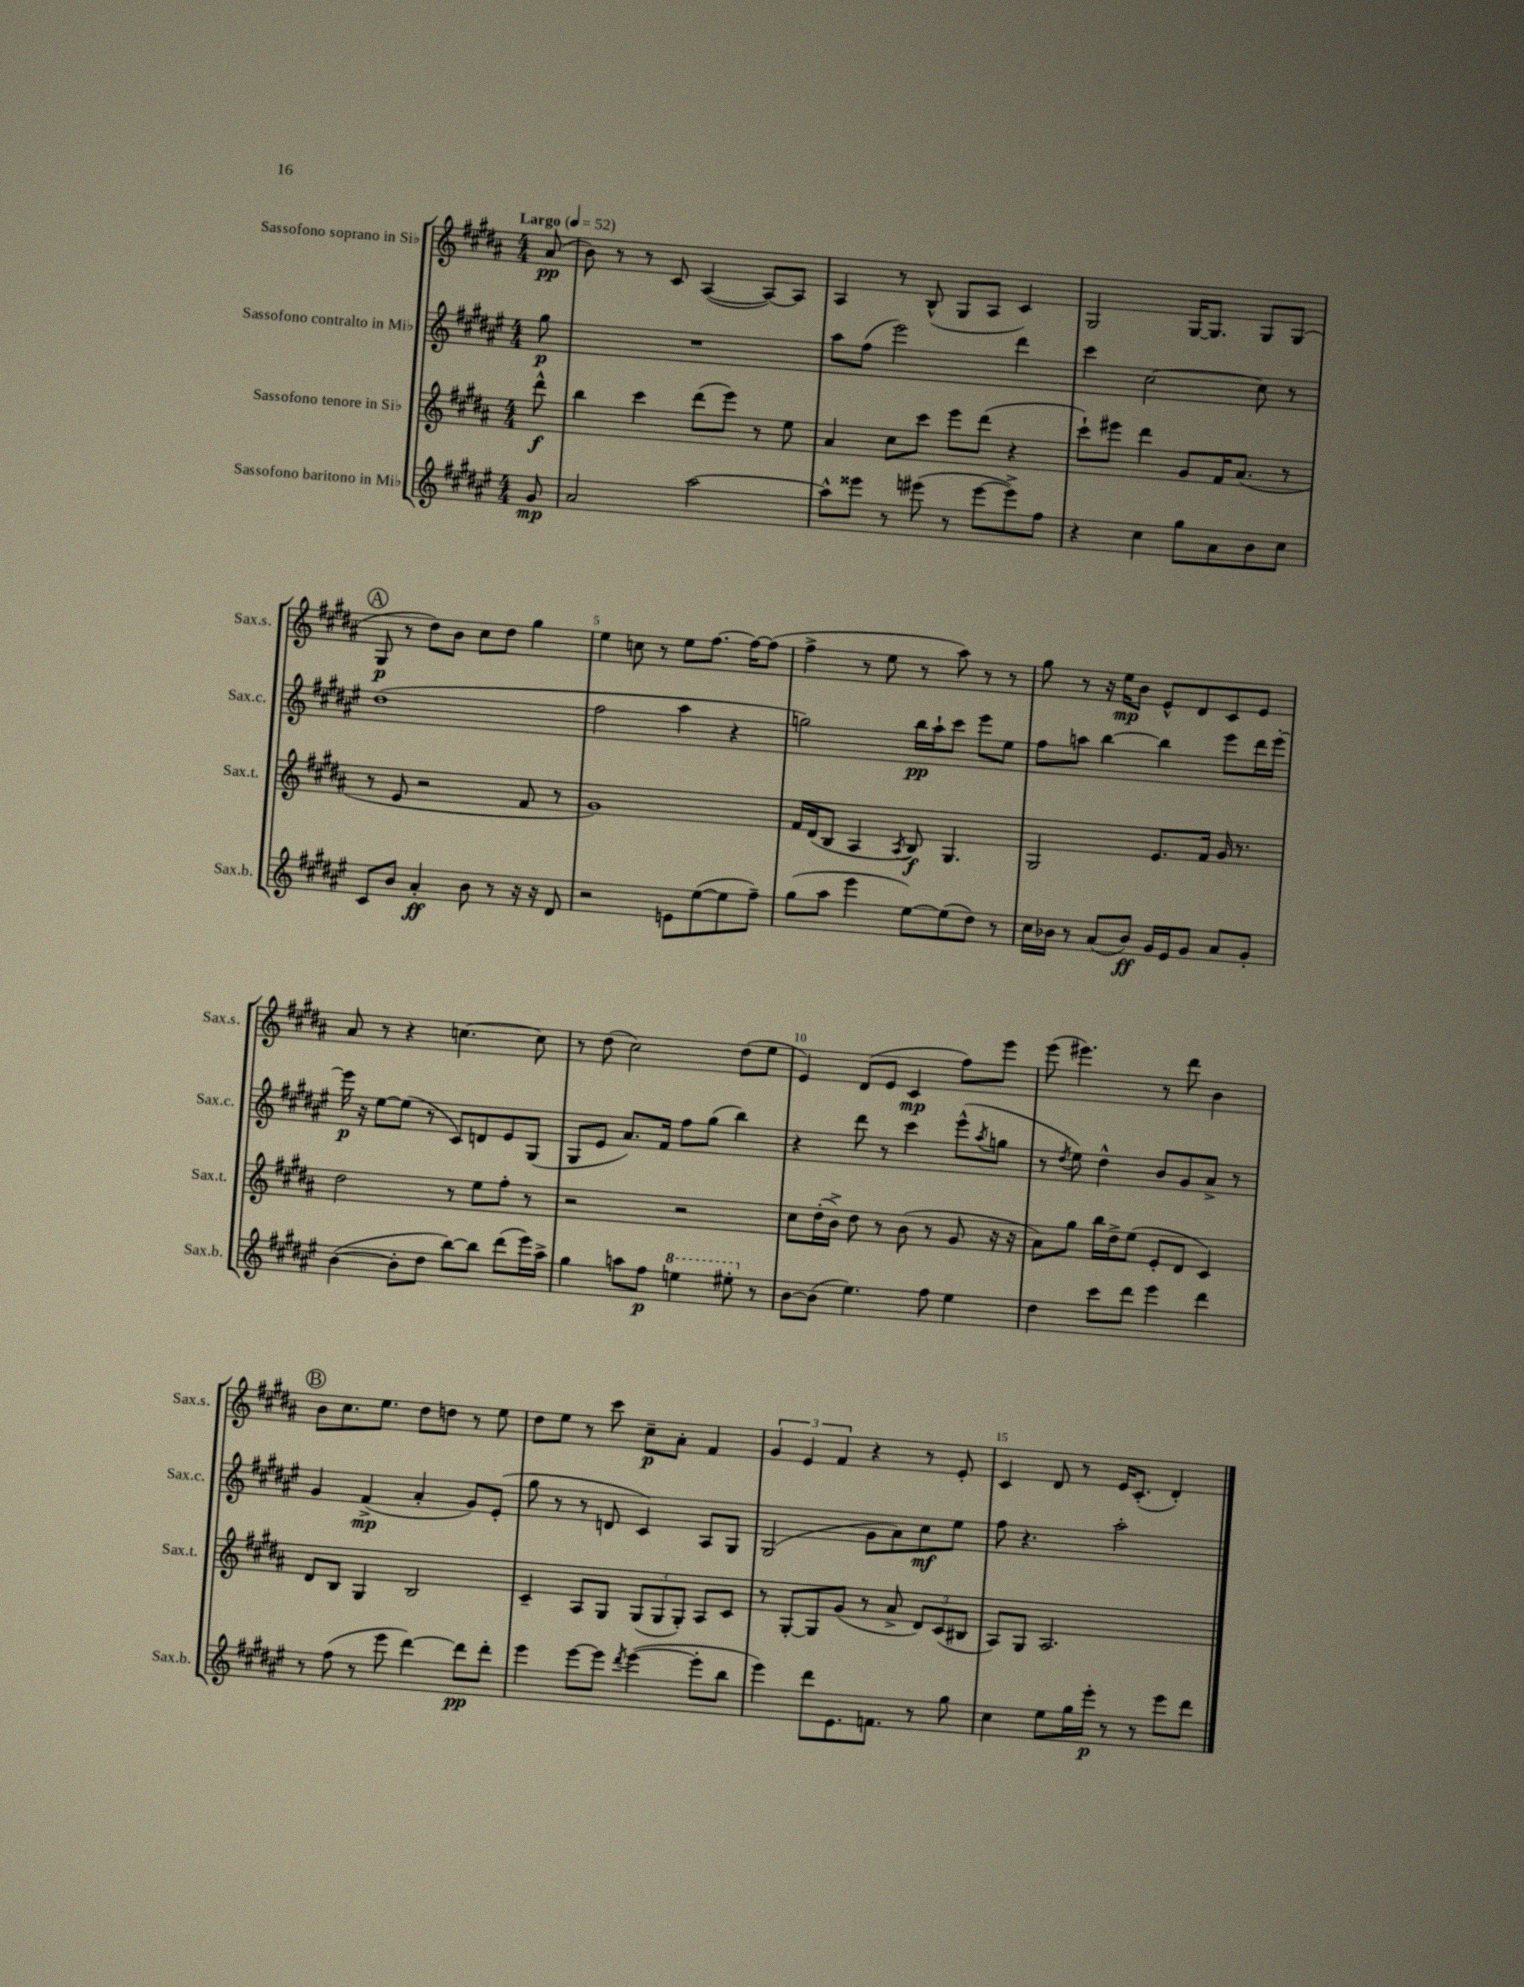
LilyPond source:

<<
\new StaffGroup <<
\new Staff = "s0" \with { instrumentName = "Sassofono soprano in Sib" shortInstrumentName = "Sax.s." } {
    \clef treble \key b \major \numericTimeSignature \time 4/4 \partial 8 \tempo "Largo" 4 = 52
    ais'8\pp( |
    b'8) r8 r8 cis'8 ais4~( ais8~) ais8 |
    ais4 r8 b8-^( gis8 ais8 cis'4) |
    gis2 gis16~ gis8. gis8 gis8( |
    \mark \markup { \circle "A" } gis8\p r8 dis''8) b'8 cis''8 dis''8 gis''4 |
    e''4 c''8 r8 e''8 fis''8.~ fis''16~ fis''8( |
    fis''4-> r8 e''8 r8 ais''8) r8 r8 |
    gis''8 r8 r16 e''16\mp b'8 e'8-^ dis'8 cis'8 e'8 |
    ais'8 r8 r4 c''4.~ c''8 |
    r8 dis''8( cis''2) dis''8( e''8 |
    e'4) dis'8( e'8 cis'4\mp fis''8) e'''8 |
    e'''8( eis'''4.) r8 dis'''8 b'4 |
    \mark \markup { \circle "B" } b'8 cis''8. e''8. dis''8 d''8 r8 e''8 |
    dis''8 e''8 r8 cis'''8 cis''8--\p ais'8-. fis'4 |
    \tuplet 3/2 { gis'4 e'4 fis'4 } r4 r8 e'8-. |
    cis'4 dis'8 r8 e'16 cis'8.-.( dis'4-.) \bar "|." |
}
\new Staff = "s1" \with { instrumentName = "Sassofono contralto in Mib" shortInstrumentName = "Sax.c." } {
    \clef treble \key fis \major \numericTimeSignature \time 4/4 \partial 8
    gis''8\p |
    R1 |
    ais''8 fis''8( eis'''2) dis'''4 |
    cis'''4 cis''2~ cis''8 r8 |
    \mark \markup { \circle "A" } dis''1( |
    fis''2 ais''4 r4 |
    g''2) b''16\pp ais''16-! cis'''8 eis'''8 eis''8 |
    fis''8 a''8 b''4~ b''4 eis'''8 dis'''16 eis'''16~-. |
    eis'''16\p r16 eis''8~ eis''8( r8 cis'8) d'8 eis'8 gis8( |
    gis8 eis'8 ais'8.) fis'16 fis''8 gis''8( b''4) |
    r4 dis'''8 r8 cis'''4 eis'''8-^( \acciaccatura { ais''8 } g''8 |
    r8 \acciaccatura { dis''8 } eis''8) dis''4-^ b'8 gis'8 ais'8-> r8 |
    \mark \markup { \circle "B" } gis'4 fis'4->\mp( ais'4-. gis'8) eis'8-.( |
    gis''8 r8 r8 d'8 cis'4) ais8 gis8 |
    gis2( gis'8 ais'8) cis''8\mf eis''8 |
    fis''8 r4. ais''2-. \bar "|." |
}
\new Staff = "s2" \with { instrumentName = "Sassofono tenore in Sib" shortInstrumentName = "Sax.t." } {
    \clef treble \key b \major \numericTimeSignature \time 4/4 \partial 8
    dis'''8-^\f |
    b''4 cis'''4 dis'''8( e'''8) r8 e''8 |
    ais'4 cis''8 cis'''8 e'''8 dis'''8( r4 |
    cis'''8-!) eis'''8 dis'''4 gis'8 fis'16 ais'8.( r8 |
    \mark \markup { \circle "A" } r8 e'8 r2 fis'8 r8 |
    gis'1) |
    fis'16 dis'16( b8 ais4 \acciaccatura { ais8 } b8\f) gis4. |
    gis2 e'8. fis'16 gis'16 r8. |
    dis''2 r8 e''8 fis''8-. r8 |
    r2 r2 |
    cis''8 dis''16-.( b'16->) dis''8 r8 b'8( r8 gis'8 r16 r16 |
    ais'8) gis''8 b''16 dis''16-> e''8( e'8-. dis'8 cis'4) |
    \mark \markup { \circle "B" } dis'8 b8 gis4 b2 |
    cis'4-- ais8 gis8 \tuplet 3/2 { gis8( gis8 gis8-.) } ais8 cis'8 |
    r8 gis8~-. gis8 gis'8( r8 ais'8-> \tuplet 3/2 { dis'8) cis'8( bis8 } |
    ais8) gis8 ais2. \bar "|." |
}
\new Staff = "s3" \with { instrumentName = "Sassofono baritono in Mib" shortInstrumentName = "Sax.b." } {
    \clef treble \key fis \major \numericTimeSignature \time 4/4 \partial 8
    gis'8\mp |
    ais'2 ais''2~ |
    ais''8-^ eisis'''8 r8 eis'''8( r8 eis'''8~ eis'''8->) fis''8 |
    r4 cis''4 gis''8 ais'8 b'8 cis''8 |
    \mark \markup { \circle "A" } cis'8 b'8 ais'4-.\ff b'8 r8 r16 r16 dis'8 |
    r2 e'8 eis''8~( eis''8 fis''8--) |
    gis''8( ais''8 eis'''4 eis''8~) eis''8( dis''8) r8 |
    cis''16 bes'16 r8 ais'8( bes'8\ff) gis'16 eis'16 gis'8 ais'8 gis'8-. |
    b'4~( b'8-. dis''8 b''8~) b''8 dis'''8( eis'''16) ais''16-> |
    gis''4 a''8 fis''8\p \ottava #1 e'''4 eis'''8-. \ottava #0 r8 |
    b'8~ b'8( eis''4.) fis''8 eis''4 |
    dis''4 cis'''8 dis'''8 eis'''4 dis'''4 |
    \mark \markup { \circle "B" } r8 fis''8( r8 eis'''8 dis'''4~) dis'''8\pp dis'''8-. |
    eis'''4 eis'''8~ eis'''8 \acciaccatura { dis'''8 } eis'''4~( eis'''8-. b''8 |
    eis'''4) dis'''8 eis'8. f'8. r8 gis''8 |
    cis''4 eis''8 gis''16 eis'''16-.\p r8 r8 eis'''8 dis'''8 \bar "|." |
}
>>
>>
\layout { \context { \Score \override BarNumber.break-visibility = ##(#f #t #t) barNumberVisibility = #(every-nth-bar-number-visible 5) } }
